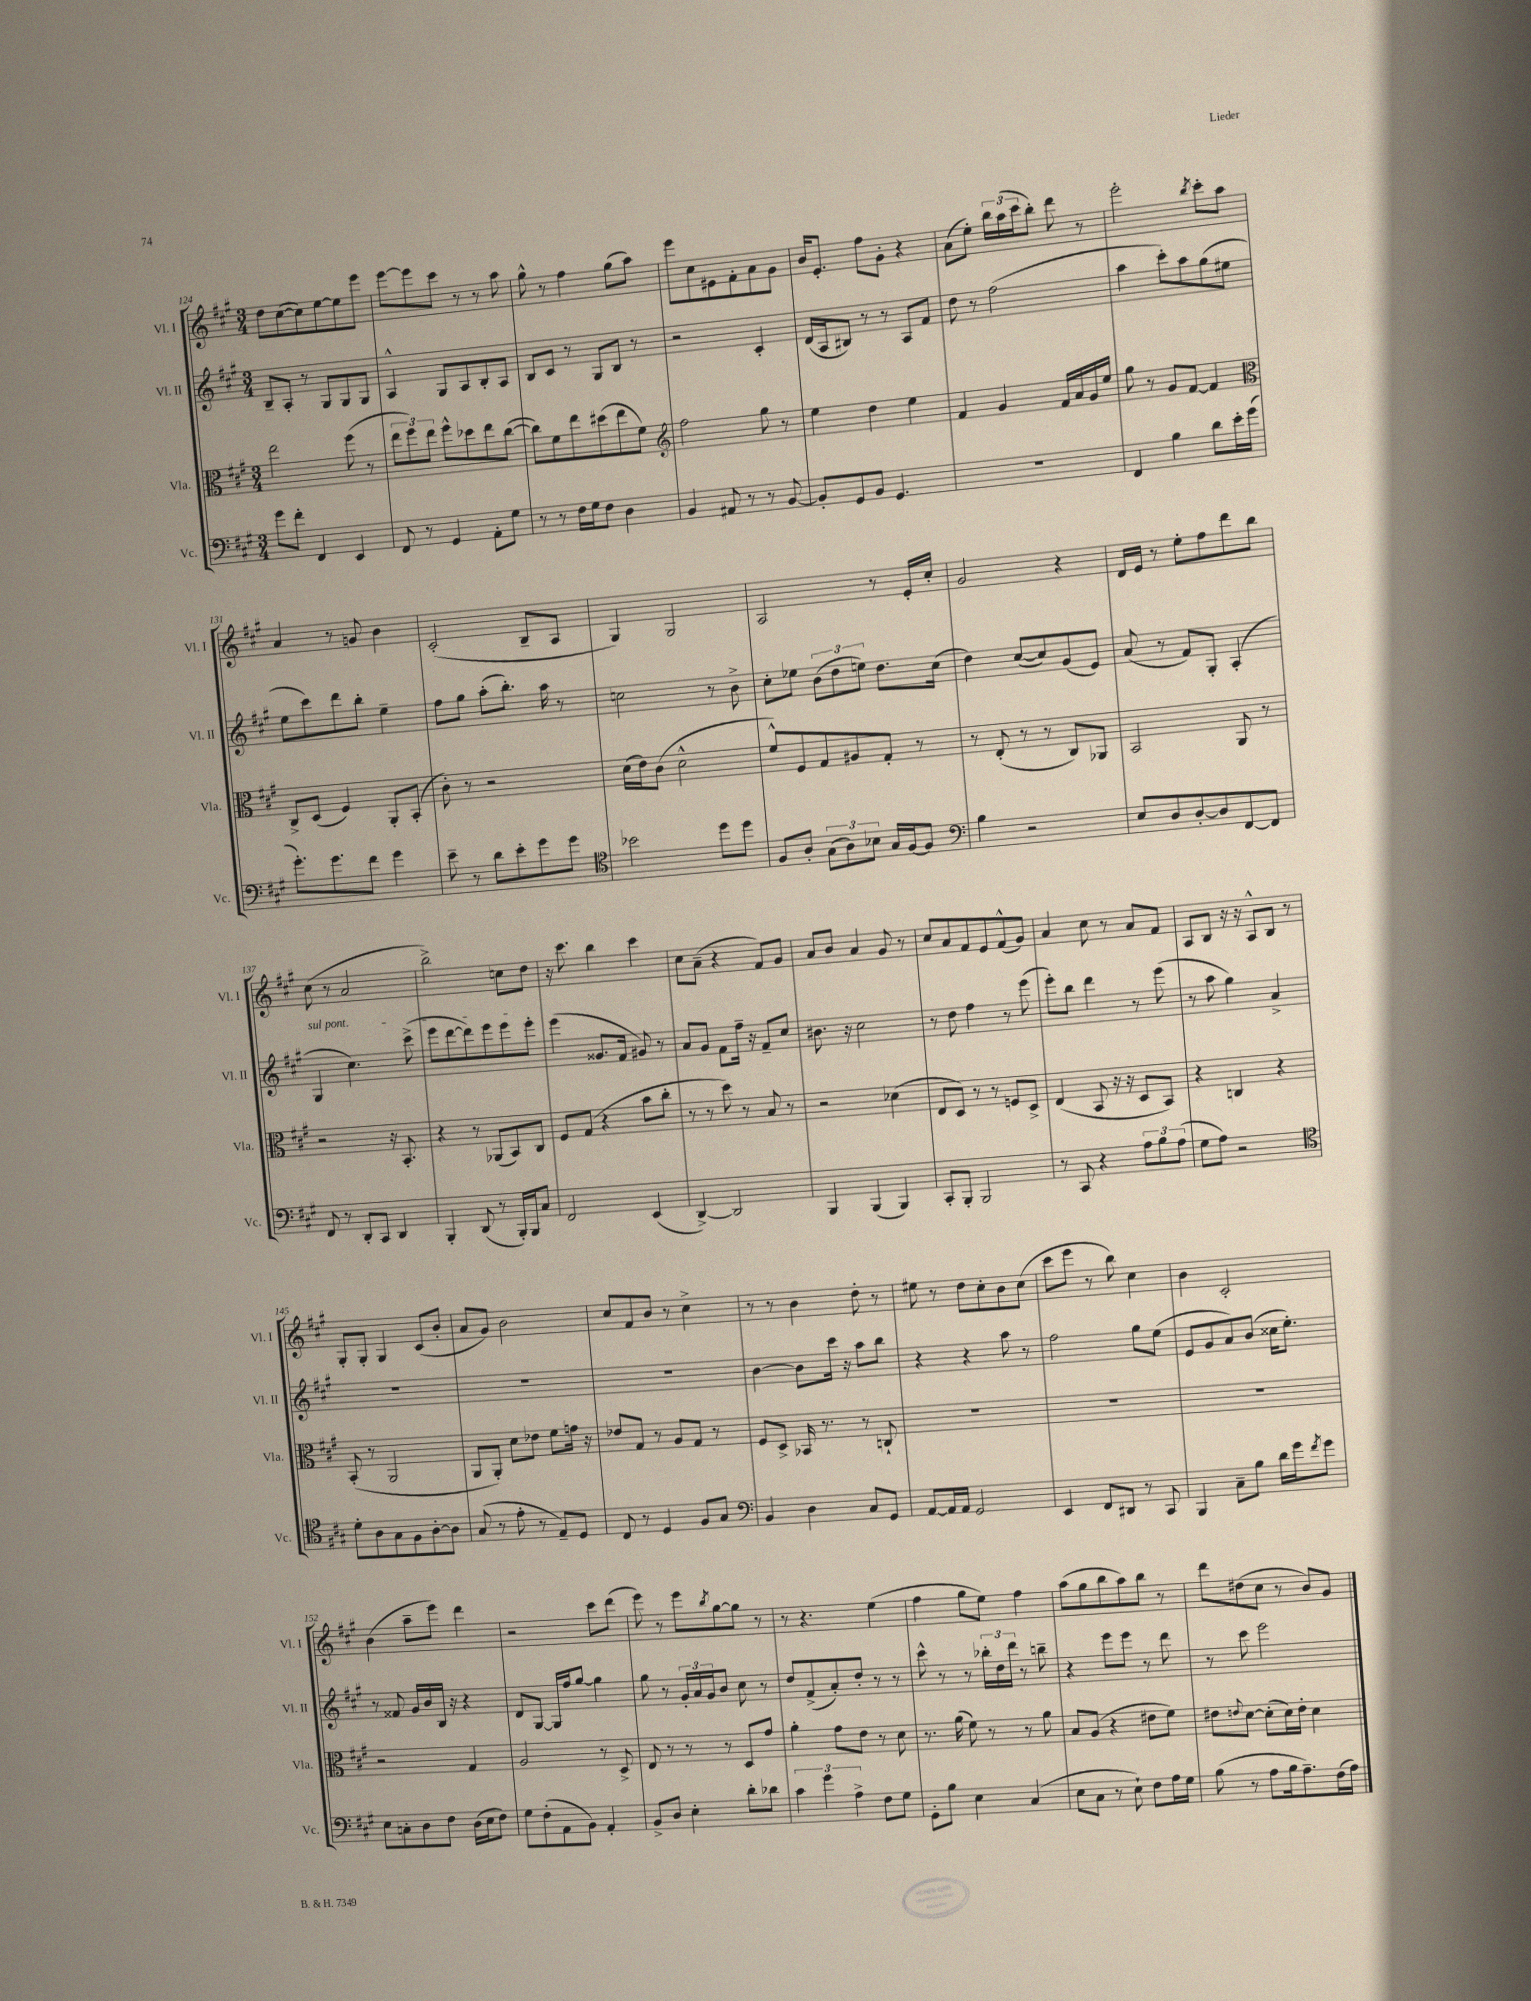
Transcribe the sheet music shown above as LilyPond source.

<<
\new StaffGroup <<
\new Staff = "s0" \with { instrumentName = "Vl. I" shortInstrumentName = "Vl. I" } {
    \clef treble \key a \major \numericTimeSignature \time 3/4
    d''8 cis''8~( cis''8) e''8~ e''8 e'''8 |
    e'''8~ e'''8 cis'''8 r8 r8 a''8 |
    gis''8-^ r8 fis''4 gis''8( a''8) |
    e'''8 cis''8 eis'8 fis'8-. a'8 gis'8 |
    b'16 e'8.-. fis''8 gis'8-. r4 |
    a'8( e''8-.) \tuplet 3/2 { b''16 a''16( cis'''16 } b''8-.) d'''8 r8 |
    e'''2-. \acciaccatura { b''8 } cis'''8-. a''8 |
    a'4 r8 g'8 b'4 |
    cis'2-.( b8-- a8 |
    gis4) gis2 |
    a2 r8 e'16-. cis''16-. |
    gis'2 r4 |
    d'16 e'16 r8 e''8-. fis''8 d'''8 b''8 |
    cis''8( r8 a'2 |
    b''2->) c''8 d''8 |
    r16 cis'''8. b''4 cis'''4 |
    cis''8 a'8--( r4 fis'8) gis'8 |
    a'8 b'8 a'4 gis'8 r8 |
    cis''8 a'8 fis'8 e'8 fis'8-^( gis'8) |
    a'4 cis''8 r8 a'8 fis'8 |
    a8 b8 r16 r16 a8-^ b8 r8 |
    gis8-. gis8-. gis4 cis'8( b'8-. |
    a'8 gis'8) b'2 |
    cis''8 fis'8 b'8 r8 cis''4-> |
    r8 r8 b'4 d''8-. r8 |
    eis''8 r8 d''8 cis''8-. b'8 cis''8( |
    cis'''8 e'''8 r8 b''8) cis''4 |
    b'4 cis'2-. |
    b'4( a''8-- e'''8) d'''4 |
    r2 cis'''8 d'''8( |
    e'''8) r8 e'''8 \acciaccatura { b''8 } gis''8~ gis''8 r8 |
    r8 r4. e''4( |
    fis''4 gis''8 e''8) fis''4 |
    a''8( gis''8 b''8 a''8) b''8 r8 |
    d'''8 dis''8( cis''8 r8 b'8) gis'8 \bar "|." |
}
\new Staff = "s1" \with { instrumentName = "Vl. II" shortInstrumentName = "Vl. II" } {
    \clef treble \key a \major \numericTimeSignature \time 3/4
    b8-- a8-. r8 gis8 gis8 gis8 |
    a4-^ gis8 a8 b8-. a8 |
    b8 cis'8 r8 gis8 b8 r8 |
    r2 cis'4-. |
    d'16( a16 bis8) r8 r8 a8 fis'8 |
    d''8 r8 fis''2( |
    a''4 cis'''8-.) a''8 gis''8( eis''8 |
    e''8 cis'''8) d'''8 b''8-. e''4-- |
    fis''8 gis''8 a''8-.( b''8.-.) a''16 r8 |
    c''2 r8 b'8-> |
    cis''8-. ees''8 \tuplet 3/2 { b'8( d''8 e''8) } d''8. cis''16( |
    d''4) cis''8~( cis''8) gis'8( e'8) |
    a'8( r8 fis'8) gis8-. a4-.( |
    \once \override TextSpanner.bound-details.left.text = \markup { \italic "sul pont." } gis4\startTextSpan cis''4.) cis'''8->( |
    e'''8 d'''8~ d'''8) e'''8 e'''8 e'''8-.\stopTextSpan |
    e'''4( gisis'8. fis'16 gis'8) r8 |
    a'8 gis'8 fis'8 fis''16-- r16 fis'8-- cis''8 |
    bis'8. r16 cis''2 |
    r8 d''8 fis''4 r8 e'''8( |
    e'''8-.) b''8 d'''4 r8 e'''8( |
    r8 a''8 gis''4) a'4-> |
    R2. |
    R2. |
    R2. |
    b'4~ b'8 cis'''16 r16 a''8 b''8 |
    r4 r4 a''8 r8 |
    fis''2 gis''8 e''8( |
    e'8 gis'8 a'8) b'8( cisis''16 e''8.-.) |
    r8 fisis'8 gis'16 b'16 b16 r16 r4 |
    d'8 gis8~ gis16 fis''16 gis''8~ gis''4 |
    gis''8 r8 \tuplet 3/2 { gis'16-. a'16 gis'16 } b'8 cis''8 r8 |
    d''8 fis'8->( a'8-.) d''8-. r8 r8 |
    cis'''8-^ r8 r8 \tuplet 3/2 { bes''16-. d''16 d'''16 } r8 b''8-- |
    r4 e'''8 e'''8 r8 d'''8 |
    r8 cis'''8 e'''2 \bar "|." |
}
\new Staff = "s2" \with { instrumentName = "Vla." shortInstrumentName = "Vla." } {
    \clef alto \key a \major \numericTimeSignature \time 3/4
    e''2 fis''8( r8 |
    \tuplet 3/2 { e''8 fis''8) e''8 } fis''8-^ des''8 e''8 cis''8~( |
    cis''8) fis'8 e''8 dis''8( e''8 fis'8) |
    \clef treble fis''2 gis''8 r8 |
    e''4 d''4 e''4 |
    fis'4 gis'4 fis'16 a'16 gis'16 e''16 |
    gis''8 r8 gis'8 fis'8~ fis'4 |
    \clef alto cis8-> d8( fis4) a,8-. b,8-.( |
    cis'8-.) r8 r2 |
    d'16( e'16) cis'8( d'2-^ |
    fis'8-^) fis8 gis8 ais8 gis8-. r8 |
    r8 e8-.( r8 r8 cis8) aes,8 |
    b,2 a,8 r8 |
    r2 r16 b,8.-. |
    r4 r8 aes,8( b,8) cis8 |
    fis8 gis8( r4 b'8 cis''8-. |
    r8 r8 d''8) r8 b8 r8 |
    r2 des'4( |
    e8 d8) r8 r8 f8 d8-> |
    e4( b,8 r16 r16 d8 b,8) |
    r4 c4 r4 |
    b,8-.( r8 a,2 |
    a,8 a,8-.) d'8 ees'8 fis'8 g'16 r16 |
    ees'8 gis8 r8 a8 gis8 r8 |
    fis8 d8-> bes,16 r8. r8 c8-! |
    R2. |
    R2. |
    R2. |
    r2 gis4 |
    a2 r8 d8-> |
    e8 r8 r8 r8 d8 gis'8 |
    a'4-. gis'8 e'8 r8 d'8 |
    r8. a'16( fis'8) r8 r8 a'8 |
    b8 a8( r4 eis'8 fis'8) |
    eis'8 \appoggiatura { e'8 } d'8~ d'8-.( d'16) e'16-. d'4 \bar "|." |
}
\new Staff = "s3" \with { instrumentName = "Vc." shortInstrumentName = "Vc." } {
    \clef bass \key a \major \numericTimeSignature \time 3/4
    gis'8 fis'8-. fis,4 e,4 |
    fis,8 r8 gis,4 a,8-. gis8 |
    r8 r8 fis16 gis16 fis8 d4 |
    b,4 ais,8 r8 r8 b,8~ |
    b,8-. gis,8 b,8 gis,4. |
    R2. |
    fis,4 b4 d'8 e'16-. gis'16( |
    gis'8.-.) gis'8. fis'8 gis'4 |
    e'8-- r8 d'8 e'8-. gis'8 gis'8 |
    \clef tenor bes'2 d''8 d''8 |
    fis8 a8-. \tuplet 3/2 { gis8( a8) bes8 } gis16 fis16~ fis8 |
    \clef bass b4 r2 |
    e8 d8 d8~-. d8 fis,8~ fis,8 |
    fis,8 r8 d,8-. cis,8 d,4 |
    b,,4-. d,8( r8 b,,16-.) b,,16 cis8 |
    fis,2 e,4( |
    d,4~->) d,2 |
    b,,4 b,,4( b,,4) |
    cis,8-. b,,8-. b,,2 |
    r8 cis,8 r4 \tuplet 3/2 { a8 b8 a8( } |
    gis8 a8) r2 |
    \clef tenor d'8-. a8 gis8 fis8 a8~-. a8 |
    gis8( r8 e'8-. r8 e8--) d8 |
    cis8 r8 d4 fis8 gis8 |
    \clef bass b,4 d4 cis8 gis,8 |
    a,8~ a,16 a,16 gis,2 |
    e,4 fis,8 dis,8 r8 cis,8 |
    b,,4 cis8-- b8 d'16 gis'16 \acciaccatura { fis'8 } gis'8 |
    e8 c8-. d8 fis8 d16( e16 fis8) |
    gis8 fis8-.( a,8 b,8) a,4-. |
    b,8-> d8 e4-. d'8-. des'8 |
    \tuplet 3/2 { cis'4 gis'4 a4-> } fis8 gis8 |
    gis,8-. b8 e4 cis4( |
    e8 cis8 r8 e8-!) fis8 a16 gis16 |
    b8( r8 a8 b16 a8.--) fis16( a16) \bar "|." |
}
>>
>>
\layout { \context { \Score currentBarNumber = #124 } }
